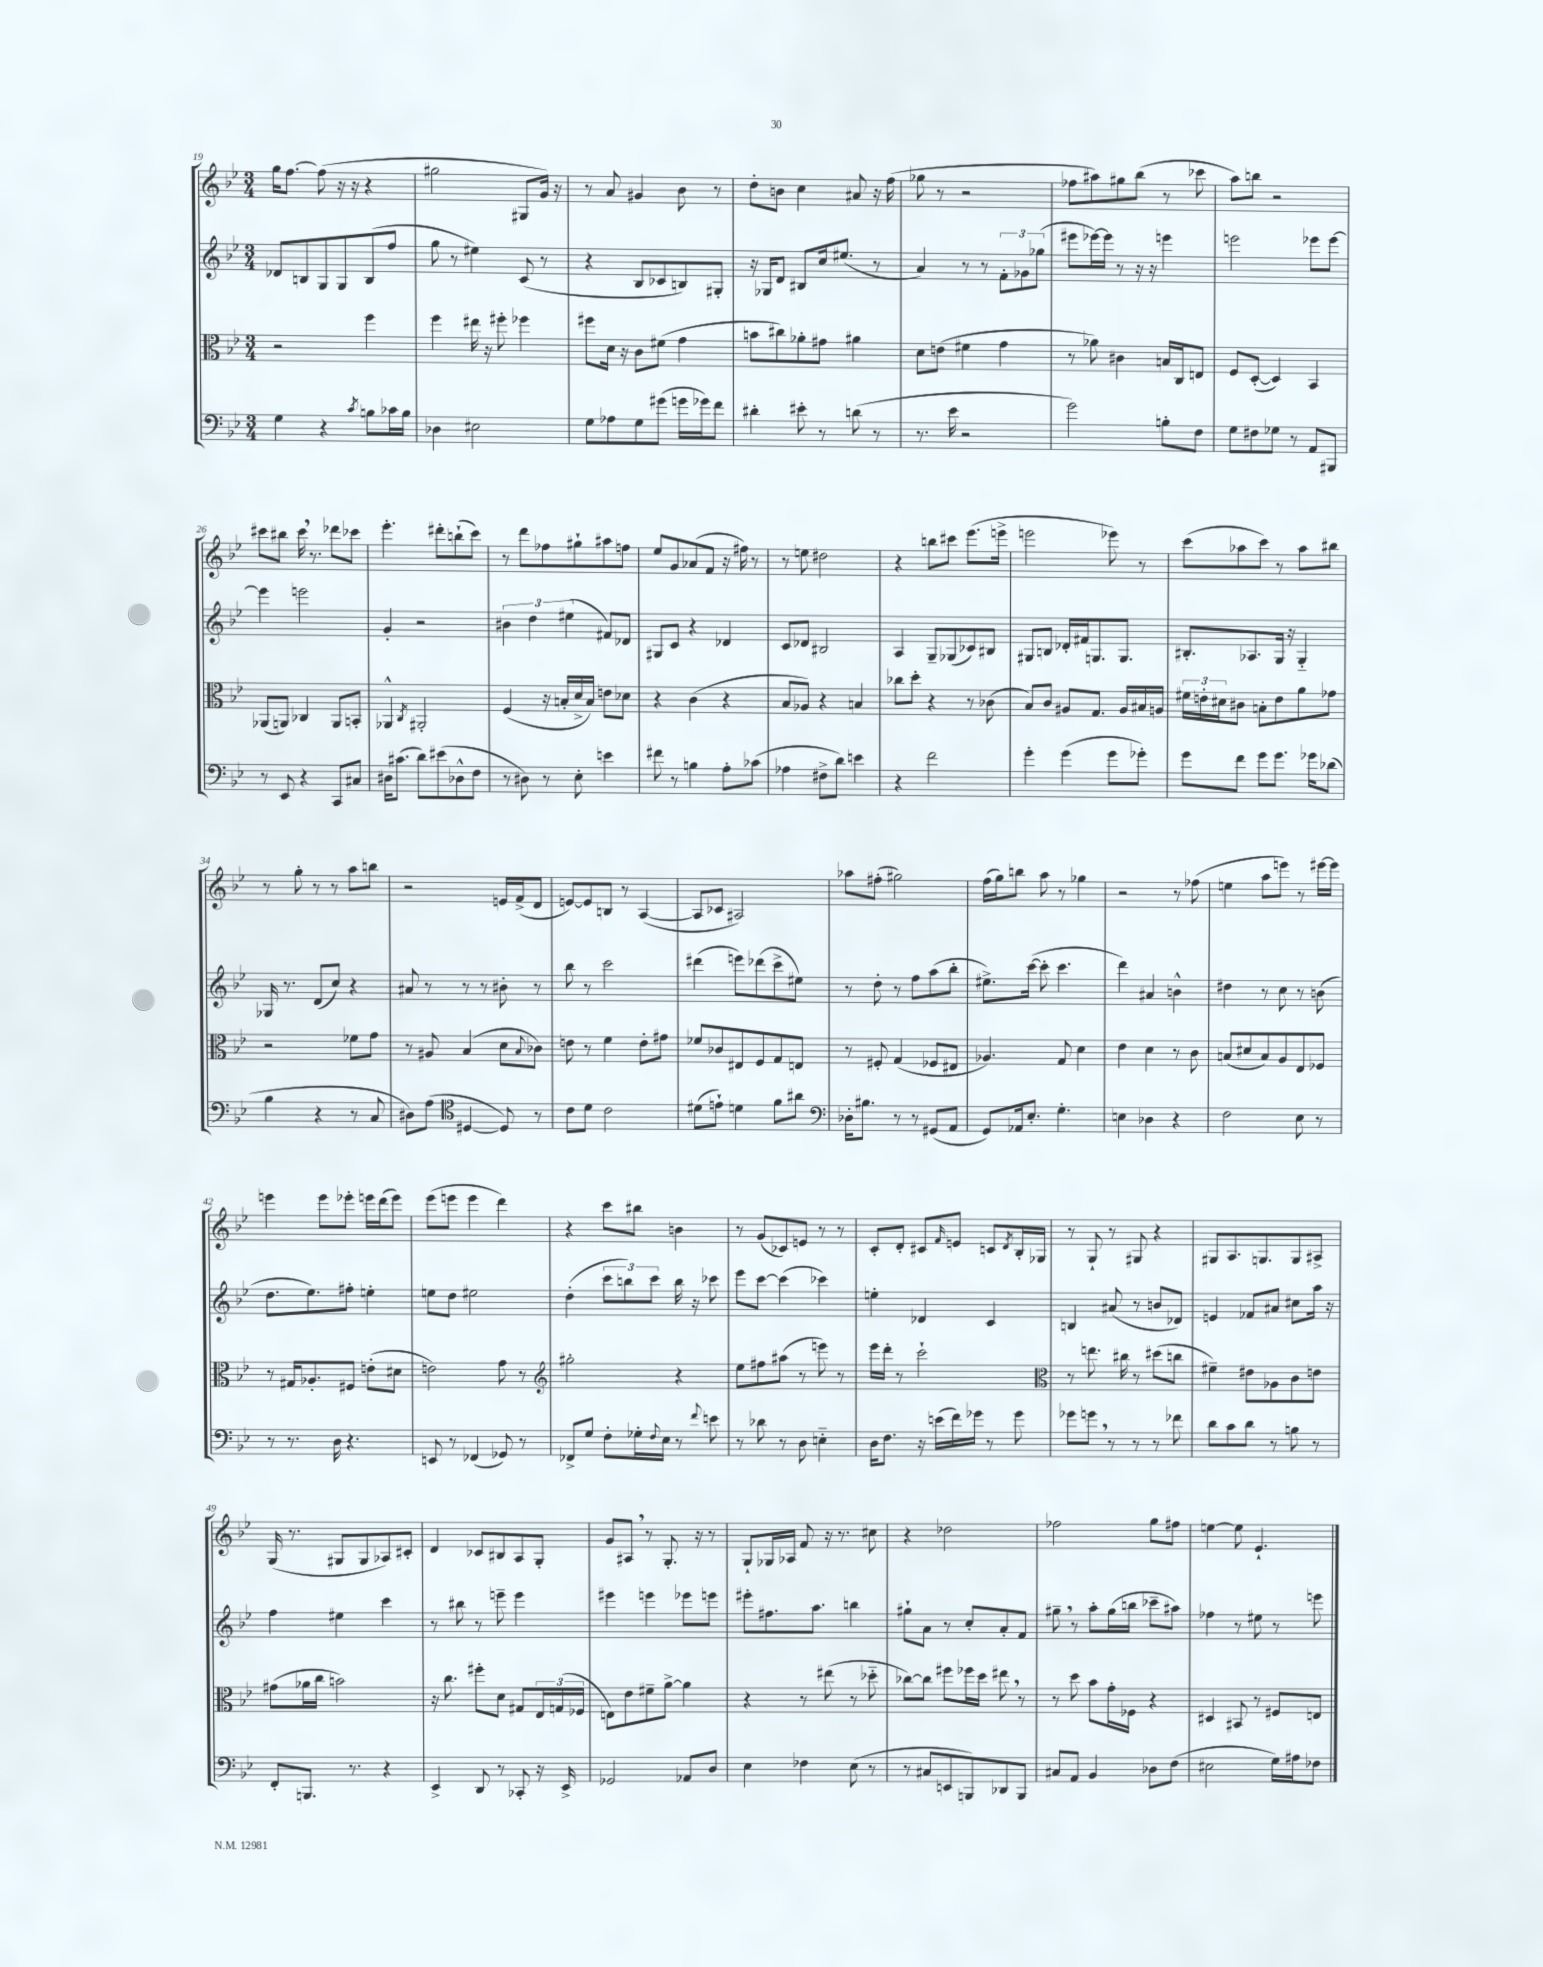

**kern	**kern	**kern	**kern
*part4	*part3	*part2	*part1
*staff4	*staff3	*staff2	*staff1
*clefF4	*clefC3	*clefG2	*clefG2
*k[b-e-]	*k[b-e-]	*k[b-e-]	*k[b-e-]
*M3/4	*M3/4	*M3/4	*M3/4
=19	=19	=19	=19
4G\	2r	8d-X/L	16gg\KL
.	.	.	[8.ff\J
.	.	8Bn/	.
4r	.	8G/	(8ff\]
.	.	8G/	16r
.	.	.	16r
8qc/	.	.	.
8Bn\L	4ff\	(8B/	4r
16c-X\L	.	8ff/J	.
16B\JJ	.	.	.
=20	=20	=20	=20
4D-X\	4ff\	8gg\	2gg#X\
.	.	8r	.
2E#X\	16ee#X\	4ee#X\)	.
.	16r	.	.
.	8ff#X'\	.	.
.	4ff-X\	(8c/	8G#X/L
.	.	8r	16g/Jk)
.	.	.	16r
=21	=21	=21	=21
8G\L	8ff#X\L	4r	8r
8A-X\	16d\Jk	.	8a/
.	16r	.	.
8G\	8c\L	8B-/L	4g#X/
(8g#X\J	(8f#X\J	8c-X/	.
16gn\LL	4g\	8Bn/)	8b-\
16g-X\J)	.	.	.
8f\J	.	8G#X'/J	8r
=22	=22	=22	=22
4d#X'\	8bn\L	16r	8dd'\L
.	.	16G-X/KL	.
.	8cc#X\)	8d/J	8bn\J
8e#X'\	8a-X'\	8B#X/L	4cc\
8r	8g#X\J	16cc/k	.
.	.	(8.ee#X/J	.
(8dn\	4a#X\	.	8a#X/
8r	.	8r	16r
.	.	.	(16ff\
=23	=23	=23	=23
8.r	8d\L	4a/)	8gg-X\
.	(8en\J	.	8r
16e-\	.	.	.
2r	4f#X\	8r	2r
.	.	8r	.
.	4g\	12f'\L	.
.	.	12g-X\	.
.	.	(12gg-X\J	.
=24	=24	=24	=24
2g\)	8r	8eee#X\L	8ff-X\L
.	8a-X\)	[16eee-X\L)	8aa#X\)
.	.	16eee-\JJ]	.
.	4c#X\	8r	8gg#X\
.	.	16r	(8bb-\J
.	.	16r	.
8Bn'\L	16Bn/LL	4eeen\	8r
.	16C/J	.	.
8F\J	8En/J	.	8ccc-X\
=25	=25	=25	=25
8G\L	8F/L	2eeen\	8aa\L)
8F#X\	([8D'/J	.	8bbn\J
8G-X\J	4D/])	.	2r
8r	.	.	.
8AA/L	4BB-/	8eee-X\L	.
8BBB#X/J	.	[8eee-\J	.
!!LO:LB:g=z
=26	=26	=26	=26
8r	(8AA-X/L	4eee-\]	8ccc#X\L
8EE-/	8AAn/J)	.	8bb#X\J
4r	4C-X/	2eeen\	16ccc#,\
.	.	.	8.r
8CC/L	8AA/L	.	8ddd-X\L
8C#X/J	8BBn'/J	.	8ccc-X\J
=27	=27	=27	=27
16D#X\KL	4AA-X^^/	4g'/	4.eee-'\
(8.c#X\J	.	.	.
.	8qC/	.	.
8d\L)	2AA#X'/	2r	.
(8e#X\	.	.	8ddd#X'\L
8D-X^^\	.	.	(8bbn`\
8F\J	.	.	8ccc\J)
=28	=28	=28	=28
8r	(4F/	6b#X\	8r
8D#X\)	.	.	8ddd\L
.	.	6dd\	.
8r	16r	.	8ff-X\
.	16Bn'/LL	.	.
.	.	(6ee#X\	.
8E-'\	16d^/	.	8gg#X`\
.	16B/JJ)	.	.
4en\	8en\L	8f#X/L)	8aa#X\
.	8d-X\J	8d-X/J	8ffn\J
=29	=29	=29	=29
8f#X\	4r	8G#X/L	8ee-/L
8r	.	8c/J	8g/
4Bn\	(4c\	4r	(8a-X/
.	.	.	8f/J
8A'\L	4r	4d-X/	16r
.	.	.	16ff#X\)
(8c-X\J	.	.	8r
=30	=30	=30	=30
4A-X\	8B-/L	8c/L	8r
.	8A-X/J)	8d-X/J	8een\
8F#X^\L	4r	2B#X/	2dd#X\
8d\J)	.	.	.
4en\	4Bn/	.	.
=31	=31	=31	=31
4r	8cc-X\L	4A/	4r
.	8dd'\J	.	.
2f\	4r	8G~/L	8bbn\L
.	.	(8G-X/	8ccc#X\J
.	8r	8c-X/)	(8.eee-\L
.	(8c-X\	8B#X/J	.
.	.	.	16eeen^\Jk
=32	=32	=32	=32
4g'\	8B-/L)	8G#X/L	2eeen\
.	8c/J	8Bn/J	.
(4g\	8A#X/L	16d-X'/LL	.
.	.	16f#X/J	.
.	8.G/J	8.Gn/	.
8g\L	.	.	8eee-X\)
.	16A#/LL	8.G/J	.
8g-X'\J)	16B#X/	.	8r
.	16An/JJ	.	.
=33	=33	=33	=33
8g\L	24f#X\LL	8.B#X'/L	(8ccc\L
.	24en'\	.	.
.	24d#X\J	.	.
8f\J	8c#X\J	.	8aa-X\
.	.	8.A-X/	.
8g\L	8Bn'\L	.	8ccc\J)
8.g\J	8e\	16G/Jk	8r
.	.	16r	.
.	8a\	4G/	8aa-\L
16g-X\KL	.	.	.
(8d-X\J	8g-X\J	.	8bb#X\J
!!LO:LB:g=z
=34	=34	=34	=34
4B-\	2r	16G-X/	8r
.	.	8.r	.
.	.	.	8gg'\
4r	.	(8d/L	8r
.	.	8cc/J)	8r
8r	8f-X\L	4r	8aa\L
8C/	8g\J	.	8bbn\J
=35	=35	=35	=35
8D#X\L)	8r	8a#X/	2r
(8A\J	8A#X/	8r	.
*clefC4	*	*	*
[4D#X/	(4B-/	8r	.
.	.	8r	.
8D#/])	8d\L	8b#X'\	16en/LL
.	.	.	(16f^/J
.	8qqB-/	.	.
8r	8c-X\J)	8r	8d/J
=36	=36	=36	=36
8c\L	8en\	8bb-\	[8en/L)
8d\J	8r	8r	8e/]
2c\	4f\	2ccc\	8Bn/J
.	.	.	8r
.	8e'\L	.	([4A/
.	8g#X\J	.	.
=37	=37	=37	=37
(8d#X\L	8f-X/L	(4ddd#X\	8A/L]
8en`\J)	8c-X/	.	8c-X/J
4dn\	8E#X/	8eeen\L)	2A#X/)
.	8F/	(8ddd-X\	.
8f\L	8G/	8ccc^\	.
8a#X\J	8En/J	8ee#X\J)	.
=38	=38	=38	=38
*clefF4	*	*	*
16D-X'\KL	8r	8r	8aa-X\L
8.B#X\J	.	.	.
.	8F#X'/	8dd'\	(8ff#X'\J
8r	(4G/	8r	2gg#X\)
8r	.	8ff\L	.
(8GG#X/L	8F-X/L	(8aa\	.
8AA/J	8E#X/J	8bb-'\J	.
=39	=39	=39	=39
8GG/L)	4.A-X/)	8.ee#X^\L)	(16ff\LL
.	.	.	16gg\J)
16AA-X/k	.	.	8bbn\J
8.E-'/J	.	([16ccc\Jk	.
.	.	8ccc'\]	8aa\
4.G'\	8G/	4.ccc\	8r
.	4d\	.	4gg-X\
=40	=40	=40	=40
4En\	4e-\	4ddd\)	2r
4D-X\	4d\	4a#X/	.
4r	8r	4bn^^\	8r
.	8c\	.	(8ff-X\
=41	=41	=41	=41
2F\	(8Bn/L	4dd#X\	4een\
.	8d#X/	.	.
.	8B/)	8r	8aa\L
.	8A/	8cc\	8eeen\J)
8E-\	8E-/	8r	8r
8r	8F-X/J	(8bn\	[16eee#X\LL
.	.	.	16eee#\JJ]
!!LO:LB:g=z
=42	=42	=42	=42
8r	8r	8.dd\L	4eeen\
8.r	16G#X/KL	.	.
.	8.A-X'/	8.ee-\)	.
.	.	.	8eee\L
16D\	.	.	.
4.r	8F#X/J	8ff#X'\J	8eee-X'\J
.	(8en'\L	4een'\	16eeen\LL
.	.	.	(16ddd\J
.	8d#X\J	.	8eee\J)
=43	=43	=43	=43
8EEn/	2en\)	8een\L	(8eee-\L
8r	.	8dd\J	8eeen\J
(4FF-X/	.	2ee#X\	4eee\
8GG-X/)	8g\	.	4ddd\)
8r	8r	.	.
=44	=44	=44	=44
*	*clefG2	*	*
8FF-X^/L	2gg#X'\	(4dd'\	4r
8G/J	.	.	.
8F'\L	.	12ccc\L	8ccc\L
.	.	12bbn\)	.
16G-X'\L	.	.	8bb#X\J
.	.	12ccc\J	.
8qqF/	.	.	.
16E-\JJ	.	.	.
8r	4r	16bb\	4bn\
.	.	16r	.
8qqf/	.	.	.
8en\	.	8ccc-X\	.
=45	=45	=45	=45
8r	8ee-\L	8eee-\L	8r
8d-X\	8ff#X\	[8ccc\J	(8g/L
8r	(8aa#X\J	(4ccc\]	8c-X/)
8D\	8r	.	8en/J
4En\	8eeen\)	4ccc-X\)	8r
.	8r	.	8r
=46	=46	=46	=46
16D\KL	16eee-\LL	4een'\	8c'/L
8.F\J	16ddd'\JJ	.	.
.	8r	.	8d'/J
16r	2ccc`\	4d-X/	8c#X/L
(16en\LL	.	.	.
.	.	.	16qqf/
16f\)	.	.	8en/J
16g-X\JJ	.	.	.
8r	.	4c/	8cn/L
.	.	.	8qd/
8g-\	.	.	16B-'/L
.	.	.	16G-X/JJ
=47	=47	=47	=47
*	*clefC3	*	*
8g-X\L	8r	4Bn/	8r
8gn,\J	8.een\	.	8G`/
8r	.	(8a#X/	8r
.	16cc#X\	.	.
8r	8r	8r	8G#X/
8r	(8dd#X\L	8bn/L	4r
8f-X\	8ccn\J	8d-X/J)	.
=48	=48	=48	=48
8d\L	4f#X~\)	4en/	8G#X/L
8c\	.	.	8.A/
8d\J	8e#X\L	8f-X/L	.
.	.	.	8.Gn/
8r	8A-X\	8a#X/J	.
8Bn\	8c\	8cc#X\L	8G/
8r	8en\J	16aa\Jk	8A#X^/J
.	.	16r	.
!!LO:LB:g=z
=49	=49	=49	=49
8FF'/L	(8g#X\L	4ff\	(16G/
.	.	.	8.r
8.BBBn/J	16a-X\L	.	.
.	16cc\JJ	.	.
.	2bn\)	4ee#X\	8G#X/L
8.r	.	.	.
.	.	.	8G#/
4r	.	4ccc\	8A-X/)
.	.	.	8c#X'/J
=50	=50	=50	=50
4EE-^/	16r	8r	4d/
.	8.cc\	.	.
.	.	8bb#X\	.
8DD/	8ff#X'\L	8r	8c-X/L
8r	8d\J	8eeen~\	8B#X/
8CC-X'/	8G#X/L	4eee\	8A/
16r	24E-/L	.	8G'/J
.	(24Gn/	.	.
16EE-^/	.	.	.
.	24F-X/JJ	.	.
=51	=51	=51	=51
2GG-X/	8En\L)	4eee#X\	8g/L
.	8e-\	.	8A#X,/J
.	8f#X~\	4eeen\	8r
.	[8a^\J	.	8.G'/
8AA-X/L	4a\]	8eee-X\L	.
.	.	.	16r
8D/J	.	8eeen\J	8r
=52	=52	=52	=52
4E-\	4r	8eee#X'\L	8G`/L
.	.	8.ff#X\	16G-X/L
.	.	.	16A-X/JJ
4F-X\	8r	.	8f/
.	.	8.aa\J	.
.	(8ee#X\	.	16r
.	.	.	8.r
(8E-\	8r	4bbn\	.
8r	8dd-X\	.	8cc#X\
=53	=53	=53	=53
8r	[8cc-X\L)	8gg#X`\L	4r
8C#X/L	8cc-\J]	8a\J	.
8EEn/	8ff#X\L	8r	2dd-X\
8BBBn/)	16ff-X\L	8cc'/L	.
.	16dd\JJ	.	.
8DD-X/	8ee#X,\	8a'/	.
8BBB/J	8r	8f/J	.
=54	=54	=54	=54
8C#X/L	8r	8gg#X~,\	2ff-X\
8AA/J	8dd\	8r	.
4BB-/	8b-\L	8aa'\L	.
.	16g'\L	(16gg#\L	.
.	16F-X\JJ	16bbn\JJ	.
8D-X\L	4r	8ccc-X~\L	8gg\L
(8F\J	.	8aa#X\J)	8ff#X\J
=55	=55	=55	=55
2E#X\	4D#X/	4ff-X\	[4een\
.	8BB#X/	8r	8ee\]
.	8r	8ee#X\	4.e-`/
16G\LL)	8F#X/L	8r	.
16A#X\J	.	.	.
8F-X\J	8En/J	8eeen\	.
==	==	==	==
*-	*-	*-	*-
